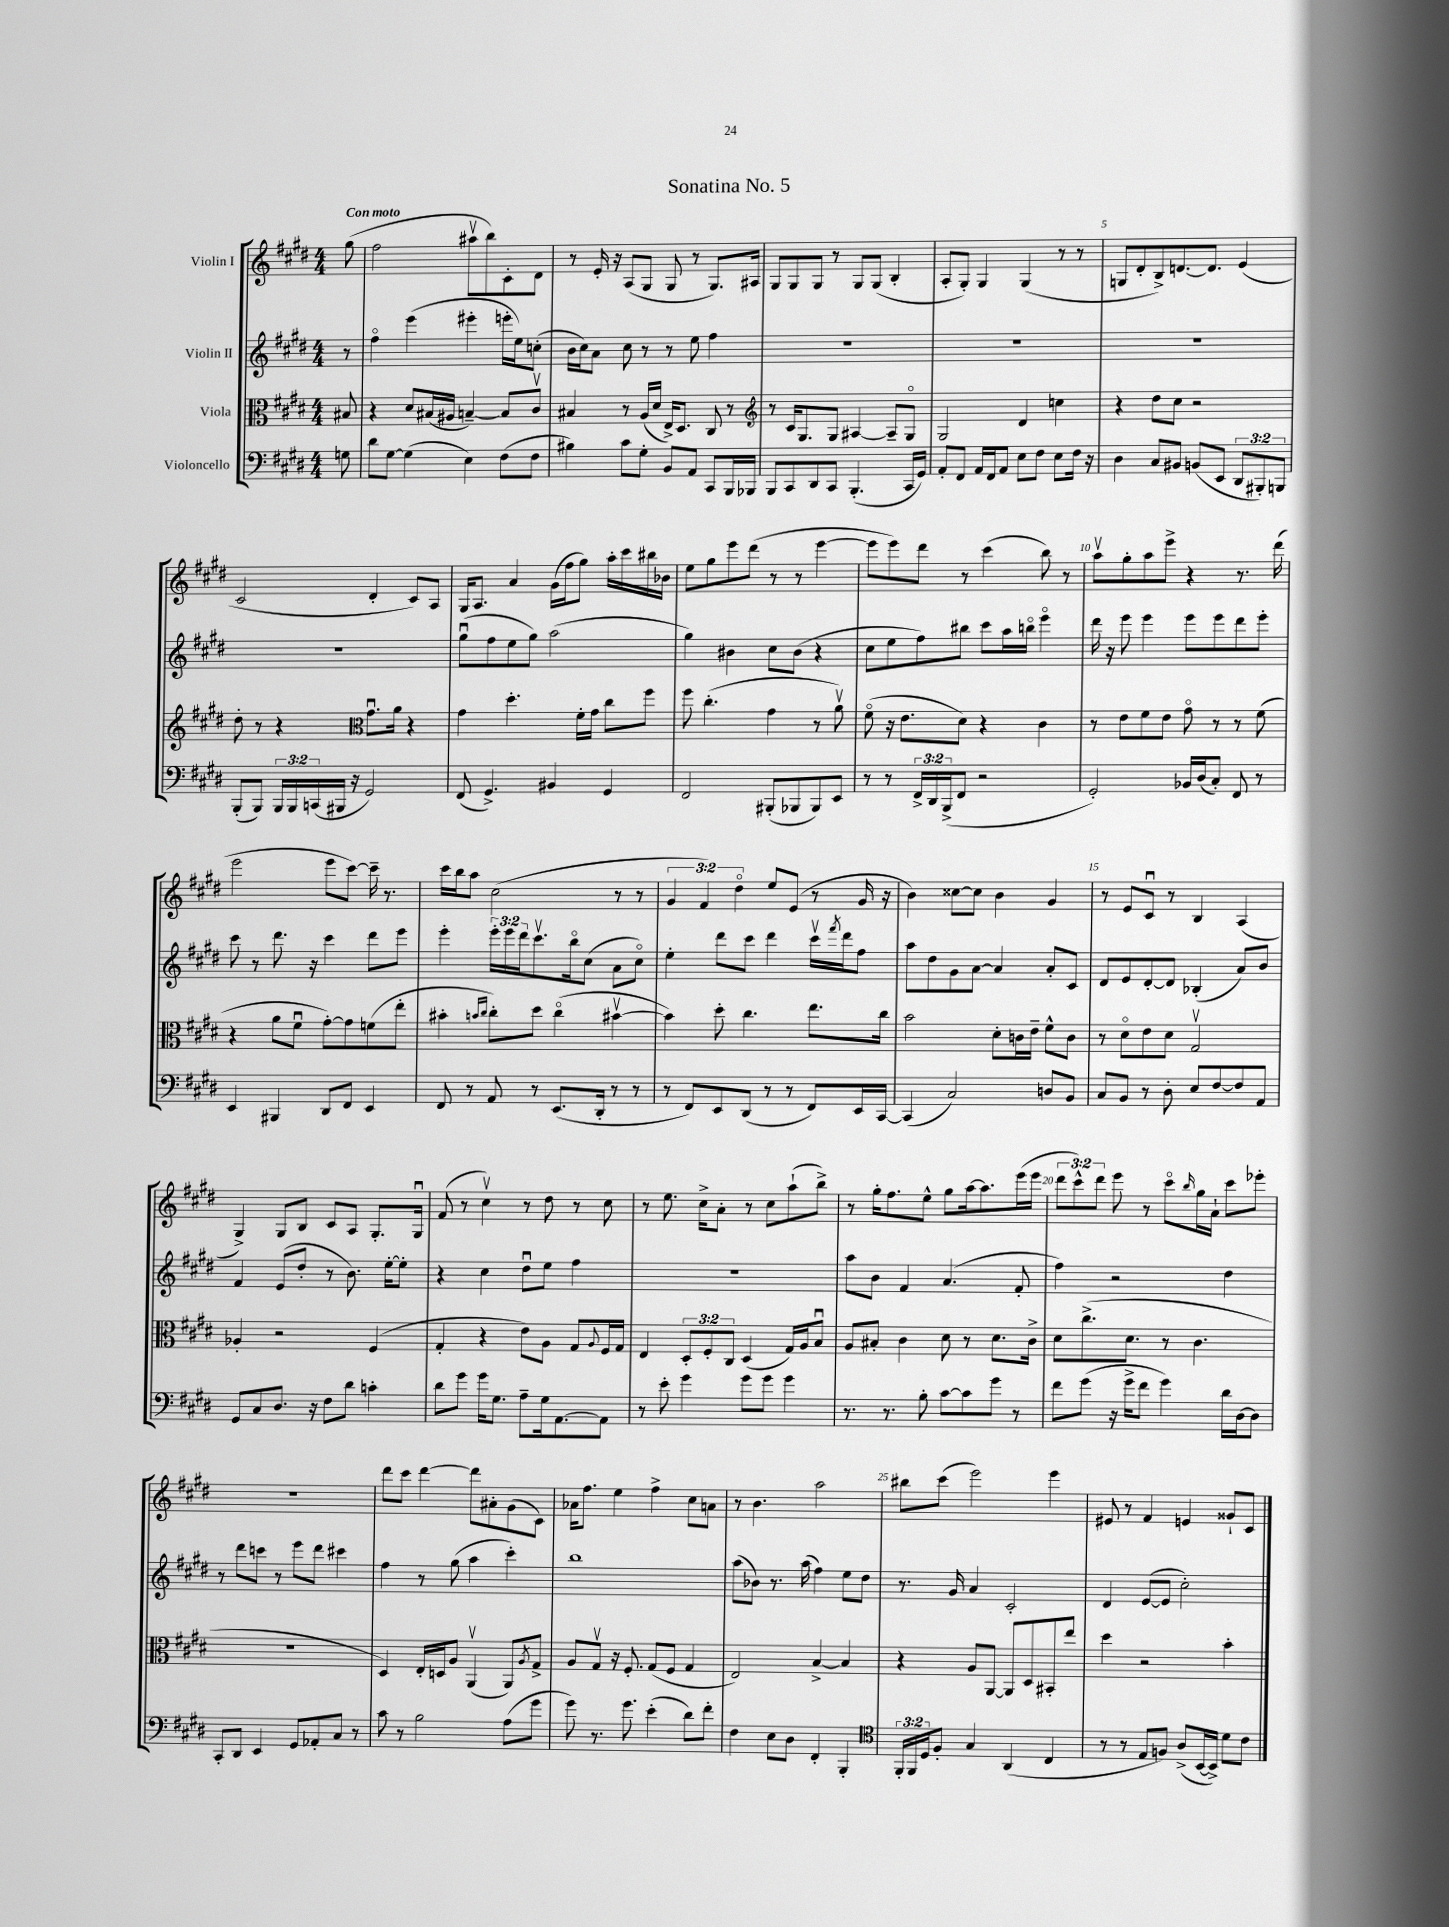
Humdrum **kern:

**kern	**kern	**kern	**kern
*staff4	*staff3	*staff2	*staff1
*clefF4	*clefC3	*clefG2	*clefG2
*k[f#c#g#d#]	*k[f#c#g#d#]	*k[f#c#g#d#]	*k[f#c#g#d#]
*M4/4	*M4/4	*M4/4	*M4/4
8G	8B#	8r	(8gg#
=	=	=	=
8d#	4r	4ff#o	2ff#
[8G#	.	.	.
(4G#]	8d#	(4eee	.
.	(16B#	.	.
.	16A#	.	.
4E)	[4B~)	4eee#'	8aa#v
.	.	.	8bb)
(8F#	8B]	16eee'	8c#'
.	.	16ee)	.
8F#	8c#v	(8cc'	8d#
=	=	=	=
4B#)	4B#	16b	8r
.	.	16cc#)	.
.	.	8a	16e'
.	.	.	16r
8c#	8r	8cc#	(8A
8G#'	(16A	8r	8G#
.	16d#	.	.
8BB	16E^)	8r	8G#
.	8.D#	.	.
8AA	.	8ee	8r
8CC#	8C#	4ff#	8.G#)
16BBB	8r	.	.
16BBB-	.	.	16A#
=	=	=	=
*	*clefG2	*	*
8BBB	8r	1r	8G#
8CC#	16c#	.	8G#
.	8.G#	.	.
8DD#	.	.	8G#
8CC#	8G#	.	8r
(4.BBB'	[4A#	.	8G#
.	.	.	(8G#
.	8A#~]	.	4B'
16CC#	8G#o	.	.
16GG#)	.	.	.
=	=	=	=
8AA'	2G#	1r	8A'
8FF#	.	.	8G#')
16AA	.	.	4G#
16FF#	.	.	.
8AA	.	.	.
8E	4d#	.	(4G#
8F#	.	.	.
8E	4cc	.	8r
16F#	.	.	8r
16r	.	.	.
=	=	=	=
4D#	4r	1r	8G
.	.	.	8d#'
8C#	8dd#	.	8B^)
8BB#	8cc#	.	[8.d
(8BB	2r	.	.
.	.	.	8.d]
8EE	.	.	.
12DD#	.	.	(4e
12BBB#')	.	.	.
12BBB	.	.	.
=	=	=	=
(8BBB'	8dd#'	1r	2c#
8BBB)	8r	.	.
24BBB	4r	.	.
24BBB	.	.	.
(24CC	.	.	.
16BBB#	.	.	.
16r	.	.	.
*	*clefC3	*	*
2GG#)	8.g#u	.	4d#'
.	16a	.	.
.	4r	.	8c#)
.	.	.	8A
=	=	=	=
(8FF#	4g#	(8gg#u	16G#
.	.	.	8.A
4.GG#^)	.	8ff#	.
.	4.dd#'	8ee	4a
.	.	8gg#)	.
4BB#	.	(2aa	(16g#
.	.	.	16ff#
.	16f#'	.	8gg#)
.	16g#	.	.
4GG#	8cc#	.	16aa'
.	.	.	16ccc#
.	8ff#	.	16bb#
.	.	.	16b-
=	=	=	=
2FF#	8ff#	4gg#)	8ee
.	(4.cc#'	.	8gg#
.	.	4b#	8eee
.	.	.	(8ddd#
(8BBB#'	4g#	8cc#	8r
8BBB-	.	(8b#	8r
8BBB-)	8r	4r	[4eee
8EE	8av)	.	.
=	=	=	=
8r	(8f#o	8cc#	8eee]
8r	16r	8ee	8eee)
.	8.e	.	.
24FF#^	.	8ff#)	8ddd#
24DD#	.	.	.
(24BBB^	.	.	.
8FF#	8d#)	8bb#	8r
2r	4r	8ccc#	(4ccc#
.	.	16aa	.
.	.	16bbo	.
.	4c#	4eeeo	8bb)
.	.	.	8r
=	=	=	=
2GG#')	8r	16ddd#	8aav
.	.	16r	.
.	8e	8eee	8gg#'
.	8f#	4eee	8aa
.	8e	.	8eee^
16BB-	8g#o	8eee	4r
(16D#	.	.	.
8C#')	8r	8eee	.
8FF#	8r	8ddd#	8.r
8r	(8f#	8eee'	.
.	.	.	(16ddd#
=	=	=	=
4EE	4r	8ccc#	2eee
.	.	8r	.
4BBB#	8a	8.ddd#	.
.	8f#u	.	.
.	.	16r	.
8DD#	[8g#')	4ccc#	8eee
8FF#	8g#]	.	[8ccc#)
4EE	(8f	8ddd#	16ccc#~]
.	.	.	8.r
.	8ee'	8eee	.
=	=	=	=
8FF#	4b#'	4eee'	16ccc#
.	.	.	16bb
8r	.	.	8aa
.	16qqb	.	.
.	16qqcc#	.	.
8AA	8cc#')	24eee'	(2cc#
.	.	24eee	.
.	.	24ddd#	.
8r	8dd#	8.ccc#v	.
(8.EE	(4cc#o	.	.
.	.	16bbo	.
.	.	(8cc#	.
16DD#'	.	.	.
8r	[4b#v	8a	8r
8r	.	8cc#o)	8r
=	=	=	=
8r	4b#])	4ee'	6g#
8FF#)	.	.	.
.	.	.	6f#)
8EE	8dd#'	8ddd#	.
.	.	.	6dd#o
(8DD#	4.cc#	8ccc#	.
8r	.	4ddd#	8ee
8r	.	.	(8e
8FF#)	8.ee	16ccc#v	8r
.	.	8qfff#	.
.	.	16ddd#	.
16EE	.	8ff#	16g#
[16CC#	16cc#	.	16r
=	=	=	=
(4CC#]	2b	8aa	4b)
.	.	8dd#	.
2C#)	.	8g#	[8cc##
.	.	[8a	8cc##]
.	8d#'	4a]	4b
.	16c	.	.
.	16e~	.	.
8D	8f#^^	8a'	4g#
8BB	8c	8c#	.
=	=	=	=
8C#	8r	8d#	8r
8BB	8d#o	8e	8e
8r	8e	[8d#'	8c#u
8D#'	8d#	8d#]	8r
8E	2G#v	(4B-'	4B
[8F#	.	.	.
8F#]	.	8a)	(4A
8AA	.	8b	.
=	=	=	=
8GG#	4A-'	4f#	4G#^)
8C#	.	.	.
8.D#	2r	(8e	8G#
.	.	8dd#'	8B
16r	.	.	.
8F#	.	8r	8c#
8d#	.	8.b)	8A
4c'	(4F#	.	8.G#'
.	.	[16ee'	.
.	.	8ee']	.
.	.	.	16G#u
=	=	=	=
8d#	4G#'	4r	(8f#
8g#	.	.	8r
16g#	4r	4cc#	4cc#v)
8.G#	.	.	.
8A~	8e)	8dd#u	8r
16G#	8A	8ee	8dd#
[8.AA	.	.	.
.	8G#	4ff#	8r
.	8qqA	.	.
8AA]	16F#	.	8cc#
.	16G#	.	.
=	=	=	=
8r	4E	1r	8r
8e'	.	.	8.ee
4g#	12D#'	.	.
.	.	.	16cc#^
.	12F#'	.	.
.	.	.	8a'
.	12C#	.	.
8g#	(4D#	.	8r
8g#	.	.	8cc#
4g#	16G#)	.	(8aa`
.	16A	.	.
.	8Bu	.	8bb^)
=	=	=	=
8.r	8A	8aa	8r
.	8B#'	8b	16gg#'
8.r	.	.	8.ff#
.	4c#	4f#	.
8B'	.	.	8ee^^
[8c#	8d#	(4.a	8gg#
8c#]	8r	.	[16aa
.	.	.	8.aa]
8g#	8.d#	.	.
8r	.	8f#'	(16eee
.	16c#^	.	16eee
=	=	=	=
8f#	8d#	4ff#)	12ddd#
.	.	.	12ccc#^^)
(8g#	(8.cc#^	.	.
.	.	.	12ddd#
16r	.	2r	8eee
16g#^	8.d#	.	.
8f#	.	.	8r
4g#)	8r	.	8ccc#o
.	.	.	16qqbb
.	4.c#	.	16gg#
.	.	.	16a`
16d#	.	4dd#	8ccc#
[16D#	.	.	.
8D#]	.	.	8eee-'
=	=	=	=
8CC#'	1r	8r	1r
8DD#	.	8ddd#	.
4EE	.	8ccc	.
.	.	8r	.
8GG#	.	8eee	.
8AA-'	.	8ddd#	.
8C#	.	4ccc#	.
8r	.	.	.
=	=	=	=
8c#	4D#)	4ff#	8ddd#
8r	.	.	8ccc#
2B	16E'	8r	[4ddd#
.	16D	.	.
.	8A	(8gg#	.
.	(4AAv	4aa	8ddd#]
.	.	.	8a#'
(8A	8AA)	4ccc#')	(8g#
.	8qA	.	.
8g#	8G#^	.	8c#)
=	=	=	=
8g#)	8A	1bb	16a-
.	.	.	8.ff#
8.r	8G#v	.	.
.	16r	.	4ee
8.g#	8.F#'	.	.
(4e'	(8G#	.	4ff#^
.	8F#	.	.
8d#)	4G#	.	8cc#
8f#'	.	.	8a
=	=	=	=
4F#	2E)	(8aa	8r
.	.	8b-)	4.b
8E	.	8.r	.
8D#	.	.	.
.	.	(16aa	.
4FF#'	[4B^	4ff#)	2aa
4BBB'	4B]	8ee	.
.	.	8dd#	.
=	=	=	=
*clefC4	*	*	*
24FF#'	4r	8.r	8bb#
24FF#	.	.	.
24D#	.	.	.
8F#'	.	.	(8ccc#
.	.	16g#	.
4G#	8A	4a	2eee)
.	[8AA	.	.
(4AA	8AA]	2c#'	.
.	8D#	.	.
4C#	8BB#'	.	4eee
.	8ee	.	.
=	=	=	=
8r	4dd#	4d#	8e#
8r	.	.	8r
8E	2r	([8e	4f#
8F)	.	8e]	.
(8A^	.	2cc#')	4e
[16BB	.	.	.
16BB^])	.	.	.
8d#	4b'	.	8g##`
8c#	.	.	8c#
==	==	==	==
*-	*-	*-	*-
